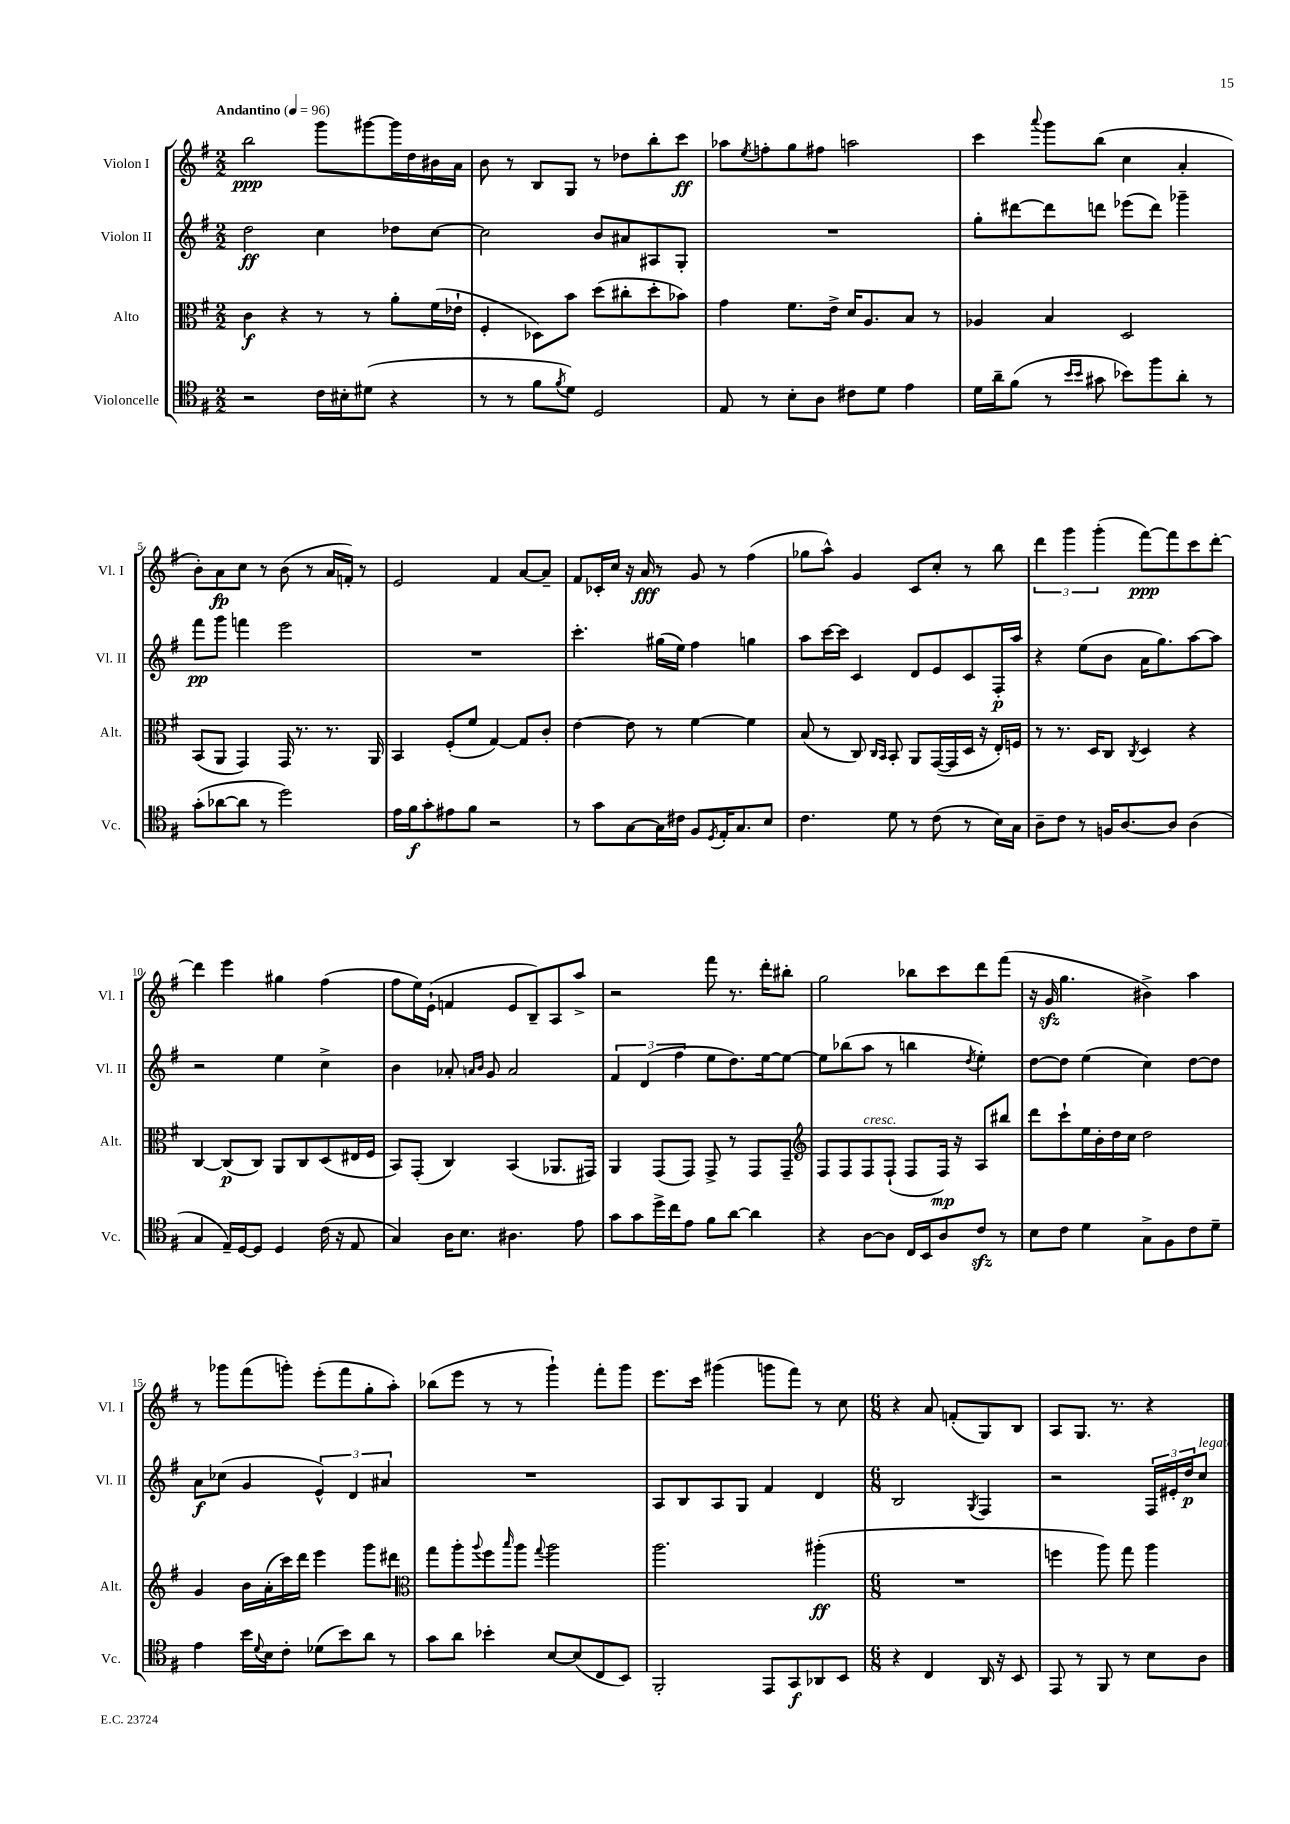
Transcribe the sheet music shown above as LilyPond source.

<<
\new StaffGroup <<
\new Staff = "s0" \with { instrumentName = "Violon I" shortInstrumentName = "Vl. I" } {
    \clef treble \key g \major \numericTimeSignature \time 2/2 \tempo "Andantino" 4 = 96
    b''2\ppp g'''8 gis'''8~ gis'''16 d''16 bis'16 a'16 |
    b'8 r8 b8 g8 r8 des''8 b''8-. c'''8\ff |
    aes''8 \acciaccatura { e''8 } f''8-. g''8 fis''8 a''2 |
    c'''4 \appoggiatura { a'''8 } g'''8 b''8( c''4 a'4-. |
    b'8-.) a'8\fp c''8 r8 b'8( r8 a'16 f'16-.) r8 |
    e'2 fis'4 a'8~ a'8-- |
    fis'8 ces'16-. c''16 r16 a'16\fff r8 g'8 r8 fis''4( |
    ges''8 a''8-^) g'4 c'8 c''8-. r8 b''8 |
    \tuplet 3/2 { d'''4 g'''4 g'''4-.( } fis'''8~\ppp) fis'''8 c'''8 d'''8~-. |
    d'''4 e'''4 gis''4 fis''4( |
    fis''8 e''16) e'16-!( f'4 e'8 b8--) a8 a''8-> |
    r2 fis'''8 r8. d'''16-. bis''8-. |
    g''2 bes''8 c'''8 d'''8 fis'''8( |
    r16 g'16\sfz g''4. bis'4->) a''4 |
    r8 ges'''8 fis'''8( g'''8-.) e'''8-.( fis'''8 g''8-. a''8-.) |
    bes''8( e'''8 r8 r8 g'''4-!) fis'''8-. g'''8 |
    e'''8. c'''16 gis'''4( g'''8 fis'''8) r8 c''8 |
    \numericTimeSignature \time 6/8 r4 a'8 f'8-.( g8) b8 |
    a8 g8. r8. r4 \bar "|." |
}
\new Staff = "s1" \with { instrumentName = "Violon II" shortInstrumentName = "Vl. II" } {
    \clef treble \key g \major \numericTimeSignature \time 2/2
    d''2\ff c''4 des''8 c''8~ |
    c''2 b'8 ais'8 ais8 g8-. |
    R1 |
    g''8-. dis'''8~ dis'''8 d'''8 ees'''8( d'''8) ges'''4-- |
    fis'''8\pp g'''8 f'''4 e'''2 |
    R1 |
    c'''4.-. gis''16( e''16) fis''4 g''4 |
    a''8 c'''16~ c'''16 c'4 d'8 e'8 c'8 fis16-.\p a''16 |
    r4 e''8( b'8 a'16 g''8.) a''8~ a''8 |
    r2 e''4 c''4-> |
    b'4 aes'8-. \grace { a'16 b'16 } g'8 a'2 |
    \tuplet 3/2 { fis'4 d'4( fis''4 } e''8 d''8.) e''16~ e''8~ |
    e''8 bes''8( a''8 r8 b''4 \acciaccatura { d''8 } e''4-.) |
    d''8~ d''8 e''4( c''4) d''8~ d''8 |
    a'8\f ces''8( g'4 \tuplet 3/2 { e'4-^) d'4 ais'4 } |
    R1 |
    a8 b8 a8 g8 fis'4 d'4 |
    \numericTimeSignature \time 6/8 b2 \acciaccatura { g8 } fis4 |
    r2 \tuplet 3/2 { fis16 eis'16-. d''16\p } c''8^\markup { \italic "legato" } \bar "|." |
}
\new Staff = "s2" \with { instrumentName = "Alto" shortInstrumentName = "Alt." } {
    \clef alto \key g \major \numericTimeSignature \time 2/2
    c'4\f r4 r8 r8 a'8-. fis'16( ees'16-! |
    fis4-. des8) b'8 d''8( cis''8-. d''8-. bes'8) |
    g'4 fis'8. e'16-> d'16 a8. b8 r8 |
    aes4 b4 d2 |
    b,8( a,8 g,4) g,16 r8. r8. a,16 |
    b,4 fis8-.( fis'8 g4~) g8 c'8-. |
    e'4~ e'8 r8 fis'4~ fis'4 |
    b8( r8 c8) \grace { c16 b,16 } b,8-. a,8 g,16~( g,16 d16 r16 e16-.) f16 |
    r8 r8. d16 c8 \acciaccatura { c8 } d4 r4 |
    c4~ c8\p( c8) a,8 c8 d8( eis16 fis16 |
    b,8) g,8-.( c4) b,4( aes,8. gis,16) |
    a,4 g,8( g,8) g,8-> r8 g,8 g,8-- |
    \clef treble fis8 fis8 fis8^\markup { \italic "cresc." } fis8-!( fis8 fis16\mp) r16 a8 bis''8 |
    d'''8 c'''8-! e''16 b'16-. d''16 c''16 d''2 |
    g'4 b'16 a'16-.( c'''16) d'''16 e'''4 g'''8 dis'''8 |
    \clef alto g''8 a''8-. \appoggiatura { a''8 } fis''8 \grace { b''16 } a''8 \appoggiatura { g''8 } a''2 |
    a''2. ais''4-.\ff( |
    \numericTimeSignature \time 6/8 R2. |
    f''4 a''8) g''8 a''4 \bar "|." |
}
\new Staff = "s3" \with { instrumentName = "Violoncelle" shortInstrumentName = "Vc." } {
    \clef tenor \key g \major \numericTimeSignature \time 2/2
    r2 c'16 bis16-. dis'8( r4 |
    r8 r8 fis'8 \acciaccatura { fis'8 } d'8) d2 |
    e8 r8 b8-. a8 cis'8 d'8 e'4 |
    d'16 a'16-- fis'8( r8 \grace { b'16 b'16 } gis'8 bes'8) fis''8 a'8-. r8 |
    g'8-.( aes'8~ aes'8 r8 d''2) |
    e'16 fis'16\f g'8-. eis'8 fis'8 r2 |
    r8 g'8 g8~ g16 cis'16 fis8 \acciaccatura { d8 } e16-. g8. b8 |
    c'4. d'8 r8 c'8( r8 b16) g16 |
    a8-- c'8 r8 f16 a8.~ a8 a4( |
    g4 e16--) d16~ d8 d4 c'16( r16 e8 |
    g4) a16 b8. ais4. e'8 |
    g'8 g'8 d''16-> c''16 e'8 fis'8 a'8~ a'4 |
    r4 a8~ a8 c16 b,16 a8 c'8\sfz r8 |
    b8 c'8 d'4 g8-> fis8 c'8 d'8-- |
    e'4 b'16 \appoggiatura { d'8 } b16 c'8-. des'8( b'8) a'8 r8 |
    g'8 a'8 bes'4-. b8~ b8( c8 b,8) |
    fis,2-. e,8 g,8\f aes,8 b,8 |
    \numericTimeSignature \time 6/8 r4 c4 a,16 r16 b,8 |
    e,8 r8 fis,8 r8 b8 a8 \bar "|." |
}
>>
>>
